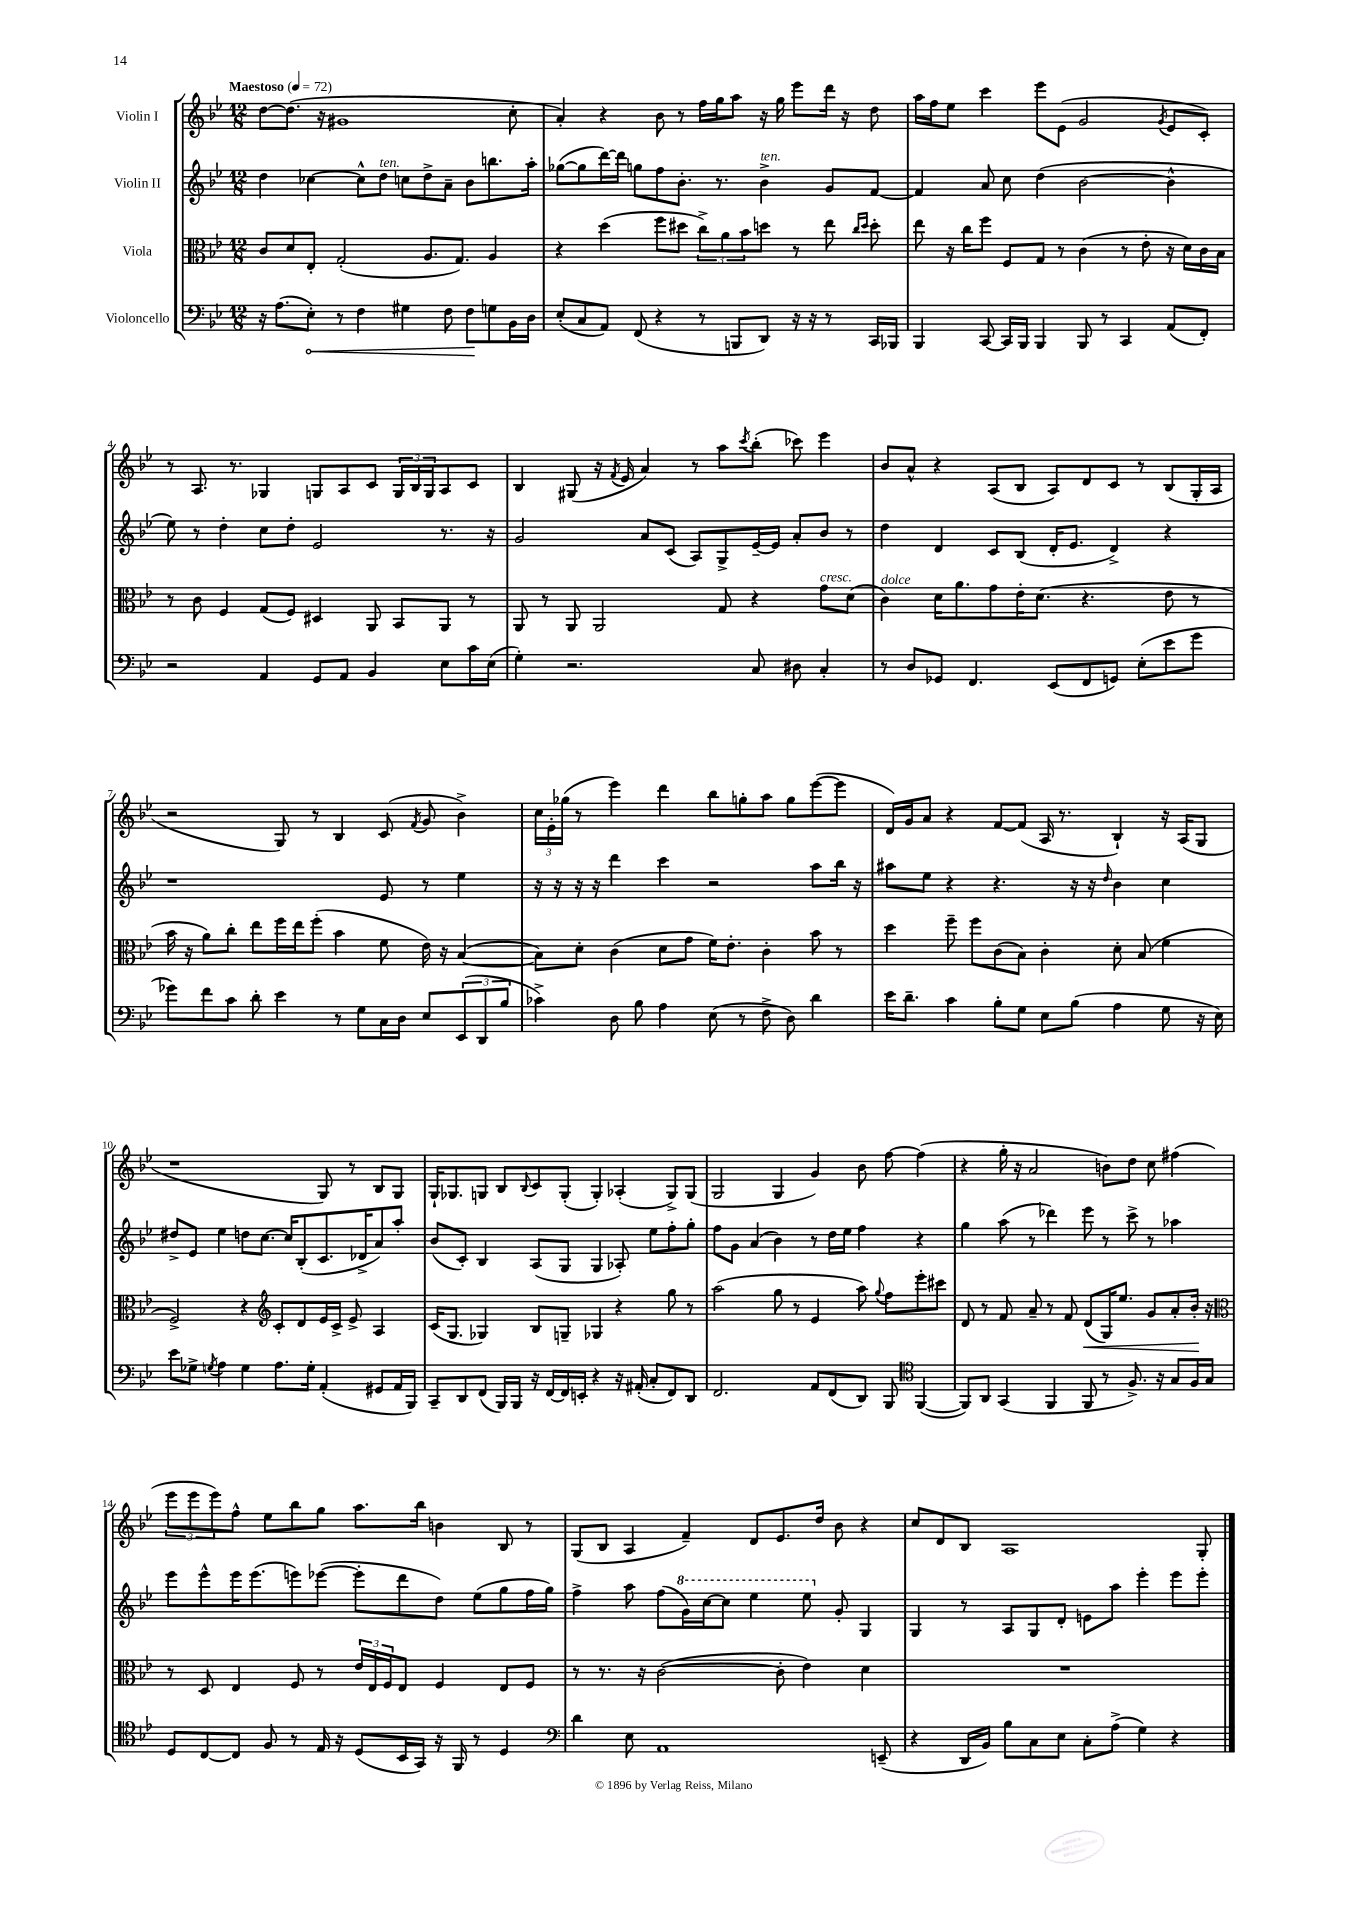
<<
\new StaffGroup <<
\new Staff = "s0" \with { instrumentName = "Violin I" } {
    \clef treble \key bes \major \numericTimeSignature \time 12/8 \tempo "Maestoso" 4 = 72
    d''8~ d''8.( r16 gis'1 c''8-. |
    a'4-.) r4 bes'8 r8 f''16 g''16 a''8 r16 g''16 ees'''8 d'''16 r16 d''8 |
    a''16 f''16 ees''8 c'''4 ees'''8 ees'8( g'2 \acciaccatura { g'8 } ees'8 c'8-.) |
    r8 a8. r8. ges4 g8 a8 c'8 \tuplet 3/2 { g16 bes16 g16 } a8 c'8 |
    bes4 gis8( r16 \acciaccatura { f'8 } ees'16 a'4) r8 a''8 \acciaccatura { c'''8 } bes''8-.( ces'''8) ees'''4 |
    bes'8 a'8-^ r4 a8( bes8 a8) d'8 c'8 r8 bes8( g16-. a16 |
    r2 g8) r8 bes4 c'8( \acciaccatura { f'8 } g'8 bes'4->) |
    \tuplet 3/2 { c''16 ees'16-. ges''16( } r8 ees'''4) d'''4 bes''8 g''8-. a''8 g''8 ees'''8~( ees'''8 |
    d'16) g'16 a'8 r4 f'8~ f'8( a16 r8. bes4-!) r16 a16( g8 |
    r1 g8) r8 bes8 g8 |
    g16-! ges8. g8 bes8 \appoggiatura { bes8 } c'8 g8-.( g4-.) aes4-.( g8->) g8( |
    g2 g4 g'4) bes'8 f''8~ f''4( |
    r4 g''16-. r16 a'2 b'8) d''8 c''8 fis''4( |
    \tuplet 3/2 { ees'''8 ees'''8 ees'''8) } f''8-^ ees''8 bes''8 g''8 a''8. bes''16 b'4 bes8 r8 |
    g8( bes8 a4 f'4--) d'8 ees'8. d''16 bes'8 r4 |
    c''8 d'8 bes8 a1 g8-. \bar "|." |
}
\new Staff = "s1" \with { instrumentName = "Violin II" } {
    \clef treble \key bes \major \numericTimeSignature \time 12/8
    d''4 ces''4~ ces''8-^ d''8^\markup { \italic "ten." } c''8 d''8-> a'8-- bes'8 b''8. a''16-. |
    ges''8~( ges''8 d'''16~) d'''16 g''8 f''8 bes'8.-. r8. bes'4->^\markup { \italic "ten." } g'8 f'8~ |
    f'4 a'8 c''8 d''4( bes'2~ bes'4-^ |
    ees''8) r8 d''4-. c''8 d''8-. ees'2 r8. r16 |
    g'2 a'8 c'8( a8) g8-> ees'16~-- ees'16 a'8-. bes'8 r8 |
    d''4 d'4 c'8 bes8( d'16-. ees'8. d'4->) r4 |
    r1 ees'8 r8 ees''4 |
    r16 r16 r16 r16 d'''4 c'''4 r2 a''8 bes''16 r16 |
    ais''8 ees''8 r4 r4. r16 r16 \grace { d''16 } bes'4 c''4 |
    dis''8-> ees'8 ees''4 d''8 c''8.~ c''16 bes8-.( c'8. des'16-> a'8) a''8-. |
    bes'8( c'8-.) bes4 a8( g8 g4 aes8-.) ees''8 f''8-. g''8-. |
    f''8 g'8 a'4( bes'4) r8 d''16 ees''16 f''4 r4 |
    g''4 a''8( r8 des'''4) ees'''8 r8 c'''8-> r8 aes''4 |
    ees'''8 ees'''8-^ ees'''16 ees'''8.( e'''8) ees'''8~( ees'''8-. d'''8 d''8) ees''8( g''8 f''16 g''16) |
    f''4-> a''8 f''8( \ottava #1 g''16) c'''16~ c'''8 ees'''4 ees'''8 \ottava #0 g'8-. g4 |
    g4 r8 a8 g8 d'8-. e'8 a''8 ees'''4-. ees'''8 ees'''8-. \bar "|." |
}
\new Staff = "s2" \with { instrumentName = "Viola" } {
    \clef alto \key bes \major \numericTimeSignature \time 12/8
    c'8 d'8 ees8-. g2-.( a8. g8.) a4 |
    r4 d''4( f''8 dis''8 \tuplet 3/2 { c''8->) a'8 bes'8 } d''8 r8 ees''8 \grace { c''16 d''16 } d''8-. |
    ees''8 r16 c''16 f''8 f8 g8 r8 c'4( r8 ees'8-. r16 d'16) c'16 bes16 |
    r8 c'8 f4 g8( f8) dis4 a,8 bes,8 a,8 r8 |
    a,8 r8 a,8 a,2 g8 r4 g'8^\markup { \italic "cresc." } d'8( |
    c'4^\markup { \italic "dolce" }) d'16 a'8. g'8 ees'16-. d'8.( r4. ees'8 r8 |
    bes'16 r16 a'8) c''8-. ees''8 f''16 ees''16 f''8-.( bes'4 f'8 ees'16) r16 bes4~( |
    bes8) d'8-. c'4( d'8 g'8 f'16) ees'8.-. c'4-. bes'8 r8 |
    d''4 f''8-- f''8 c'8( bes8) c'4-. d'8-. bes8( f'4 |
    f2->) r4 \clef treble c'8-. d'8 ees'16 c'16-> ees'8-> a4 |
    c'16( g8. ges4) bes8 g8-- ges4 r4 g''8 r8 |
    a''2( g''8 r8 ees'4 a''8) \appoggiatura { g''8 } f''8 ees'''8-. cis'''8 |
    d'8 r8 f'8 a'8-- r8 f'8 d'8\<( g16) ees''8. g'8 a'8-. bes'16-.\! r16 |
    \clef alto r8 d8 ees4 f8 r8 \tuplet 3/2 { ees'16 ees16 f16 } ees8 f4 ees8 f8 |
    r8 r8. r16 c'2~( c'8-. ees'4) d'4 |
    R1. \bar "|." |
}
\new Staff = "s3" \with { instrumentName = "Violoncello" } {
    \clef bass \key bes \major \numericTimeSignature \time 12/8
    r16 a8.( \once \override Hairpin.circled-tip = ##t ees8-.\<) r8 f4 gis4 f8 f8\! g8 bes,16 d16 |
    ees8-.( c8 a,8) f,8( r4 r8 b,,8 d,8) r16 r16 r8 c,16 bes,,16 |
    bes,,4 c,8~ c,16 bes,,16 bes,,4 bes,,8 r8 c,4 a,8( f,8-.) |
    r2 a,4 g,8 a,8 bes,4 ees8 c'16 ees16( |
    g4-.) r2. c8 dis8 c4-. |
    r8 d8 ges,8 f,4. ees,8( f,8 g,8) ees8-.( ees'8 g'8 |
    ges'8) f'8 c'8 d'8-. ees'4 r8 g8 c16 d16 ees8 \tuplet 3/2 { ees,8( d,8 bes8 } |
    ces'4->) d8 bes8 a4 ees8( r8 f8-> d8) d'4 |
    ees'16 d'8.-- c'4 bes8-. g8 ees8 bes8( a4 g8 r16 ees16) |
    ees'8 ges8-> \acciaccatura { g8 } a4 g4 a8. g16-. a,4-.( gis,8 a,16 bes,,16) |
    c,8-- d,8 f,8( bes,,16) bes,,16 r16 f,16~ f,16 e,16-. r4 r16 ais,16-.( c8-. f,8) d,8 |
    f,2. a,8 f,8( d,8) bes,,8 \clef tenor f,4~( |
    f,8) a,8 g,4( f,4 f,8 r8 f8.->) r16 g8 f16 g16 |
    d8 c8~ c8 f8 r8 ees16 r16 d8( bes,16 g,16) r16 f,16 r8 d4 |
    \clef bass d'4 ees8 a,1 e,8--( |
    r4 d,16 bes,16) bes8 c8 ees8 c8-. a8->( g4) r4 \bar "|." |
}
>>
>>
